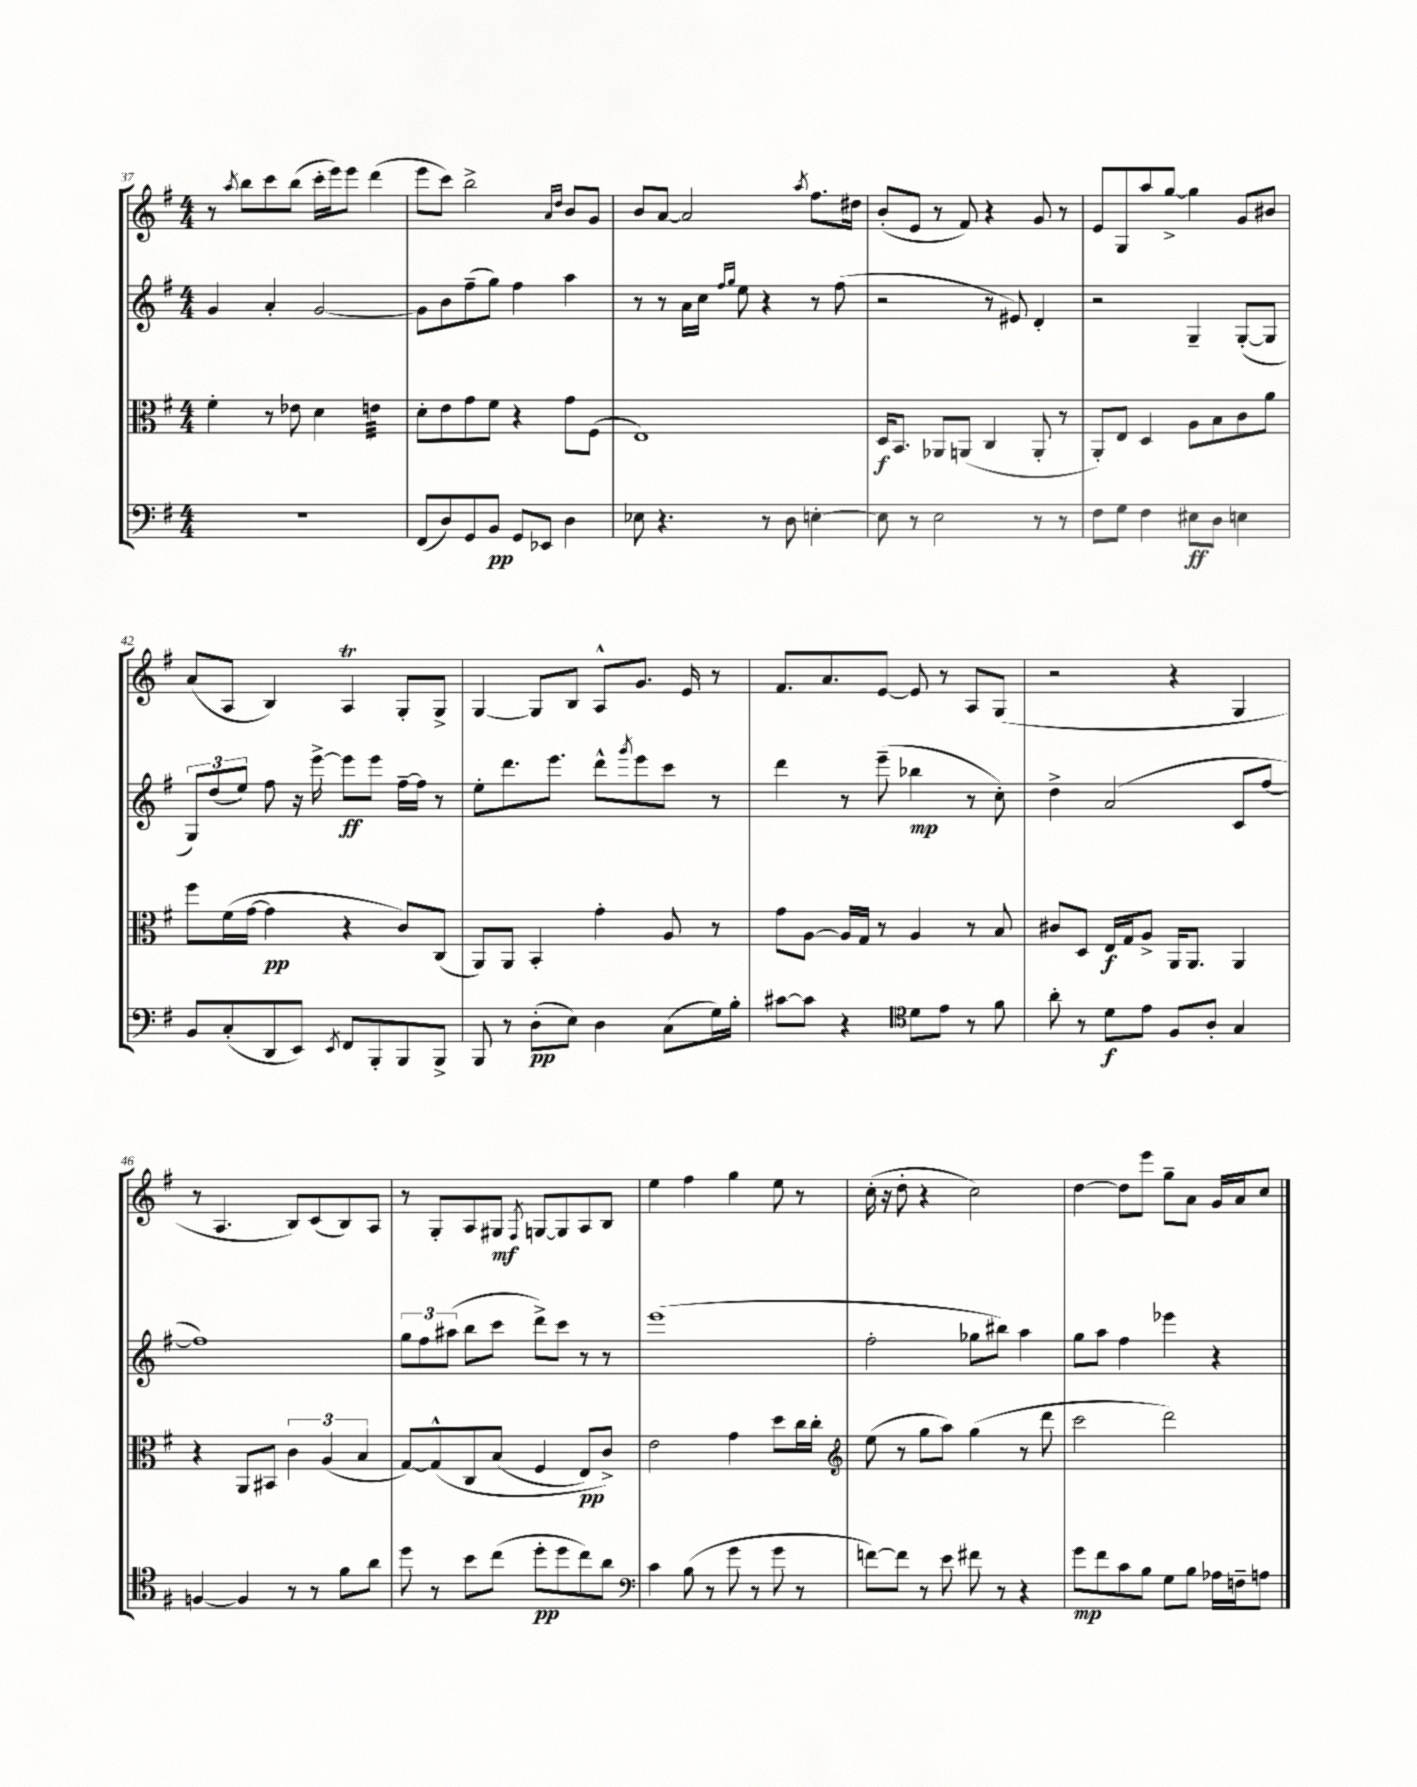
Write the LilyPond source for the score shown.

<<
\new StaffGroup <<
\new Staff = "s0" {
    \clef treble \key g \major \numericTimeSignature \time 4/4
    r8 \acciaccatura { a''8 } b''8 c'''8 b''8( c'''16-. e'''16) e'''8 d'''4( |
    e'''8 c'''8) b''2-> \grace { a'16 d''16 } b'8 g'8 |
    b'8 a'8~ a'2 \acciaccatura { a''8 } fis''8. dis''16 |
    b'8-.( e'8 r8 fis'8) r4 g'8 r8 |
    e'8 g8 a''8 g''8~-> g''4 g'8 bis'8 |
    a'8( a8 b4) a4\trill g8-. g8-> |
    g4~ g8 b8 a8-^ g'8. e'16 r8 |
    fis'8. a'8. e'8~ e'8 r8 a8 g8( |
    r2 r4 g4 |
    r8 a4. b8) c'8( b8) a8 |
    r8 g8-. a8 gis8\mf \acciaccatura { fis8 } g8~ g8 a8 b8 |
    e''4 fis''4 g''4 e''8 r8 |
    c''16-.( r16 d''8-. r4 c''2) |
    d''4~ d''8 e'''8 g''8-- a'8 g'16 a'16 c''8 \bar "|." |
}
\new Staff = "s1" {
    \clef treble \key g \major \numericTimeSignature \time 4/4
    g'4 a'4-. g'2~ |
    g'8 b'8 fis''8--( g''8) fis''4 a''4 |
    r8 r8 a'16 c''16 \grace { fis''16 g''16 } e''8 r4 r8 fis''8( |
    r2 r8 eis'8) d'4-. |
    r2 g4-- g8~-.( g8 |
    \tuplet 3/2 { g8) d''8( e''8) } fis''8 r16 e'''16~-> e'''8\ff e'''8 fis''16~-- fis''16 r8 |
    e''8-. d'''8. e'''8. d'''8-^ \acciaccatura { g'''8 } e'''8 c'''8 r8 |
    d'''4 r8 e'''8--( bes''4\mp r8 c''8-.) |
    d''4-> a'2( c'8 fis''8~ |
    fis''1) |
    \tuplet 3/2 { g''8 fis''8 ais''8( } b''8 c'''8 d'''8->) c'''8 r8 r8 |
    e'''1( |
    fis''2-. ges''8 bis''8) a''4 |
    g''8 a''8 fis''4 ees'''4 r4 \bar "|." |
}
\new Staff = "s2" {
    \clef alto \key g \major \numericTimeSignature \time 4/4
    fis'4-. r8 ees'8 d'4 e'4:32 |
    d'8-. e'8 g'8 fis'8 r4 g'8 fis8( |
    e1) |
    d16\f b,8. aes,8 a,8( c4 a,8-. r8 |
    a,8-.) e8 d4 a8 b8 c'8 a'8 |
    fis''8 fis'16( g'16~ g'4\pp r4 c'8) c8( |
    a,8) a,8 b,4-. g'4-. a8 r8 |
    g'8 a8~ a16 g16 r8 a4 r8 b8 |
    cis'8 d8 e16\f g16 a8-> a,16 a,8. a,4 |
    r4 a,8 bis,8 \tuplet 3/2 { c'4 a4( b4 } |
    g8~) g8-^\( c8 b8( fis4 e8\pp) c'8->\) |
    e'2 g'4 d''8 c''16 c''16-. |
    \clef treble e''8( r8 g''8 a''8) g''4( r8 d'''8 |
    c'''2 d'''2) \bar "|." |
}
\new Staff = "s3" {
    \clef bass \key g \major \numericTimeSignature \time 4/4
    R1 |
    fis,8( d8) g,8 b,8\pp g,8 ees,8 d4 |
    ees8 r4. r8 d8 e4~-. |
    e8 r8 e2 r8 r8 |
    fis8 g8 fis4 eis8\ff d8 e4 |
    b,8 c8-.( d,8 e,8) \acciaccatura { e,8 } fis,8 b,,8-. b,,8 b,,8-> |
    b,,8 r8 d8-.\pp( e8) d4 c8( g16) b16-. |
    cis'8~ cis'8 r4 \clef tenor d'8 e'8 r8 fis'8 |
    a'8-. r8 d'8\f e'8 fis8 a8-. g4 |
    f4~ f4 r8 r8 fis'8 a'8 |
    d''8 r8 b'8 c''8( d''8-.\pp d''8 c''8) a'8 |
    \clef bass c'4 b8( r8 g'8 r8 g'8 r8 |
    f'8~) f'8 r8 e'8 fis'8 r8 r4 |
    g'8\mp fis'8 c'8 b8 g8 b8 aes16 f16-- a8 \bar "|." |
}
>>
>>
\layout { \context { \Score currentBarNumber = #37 } }
